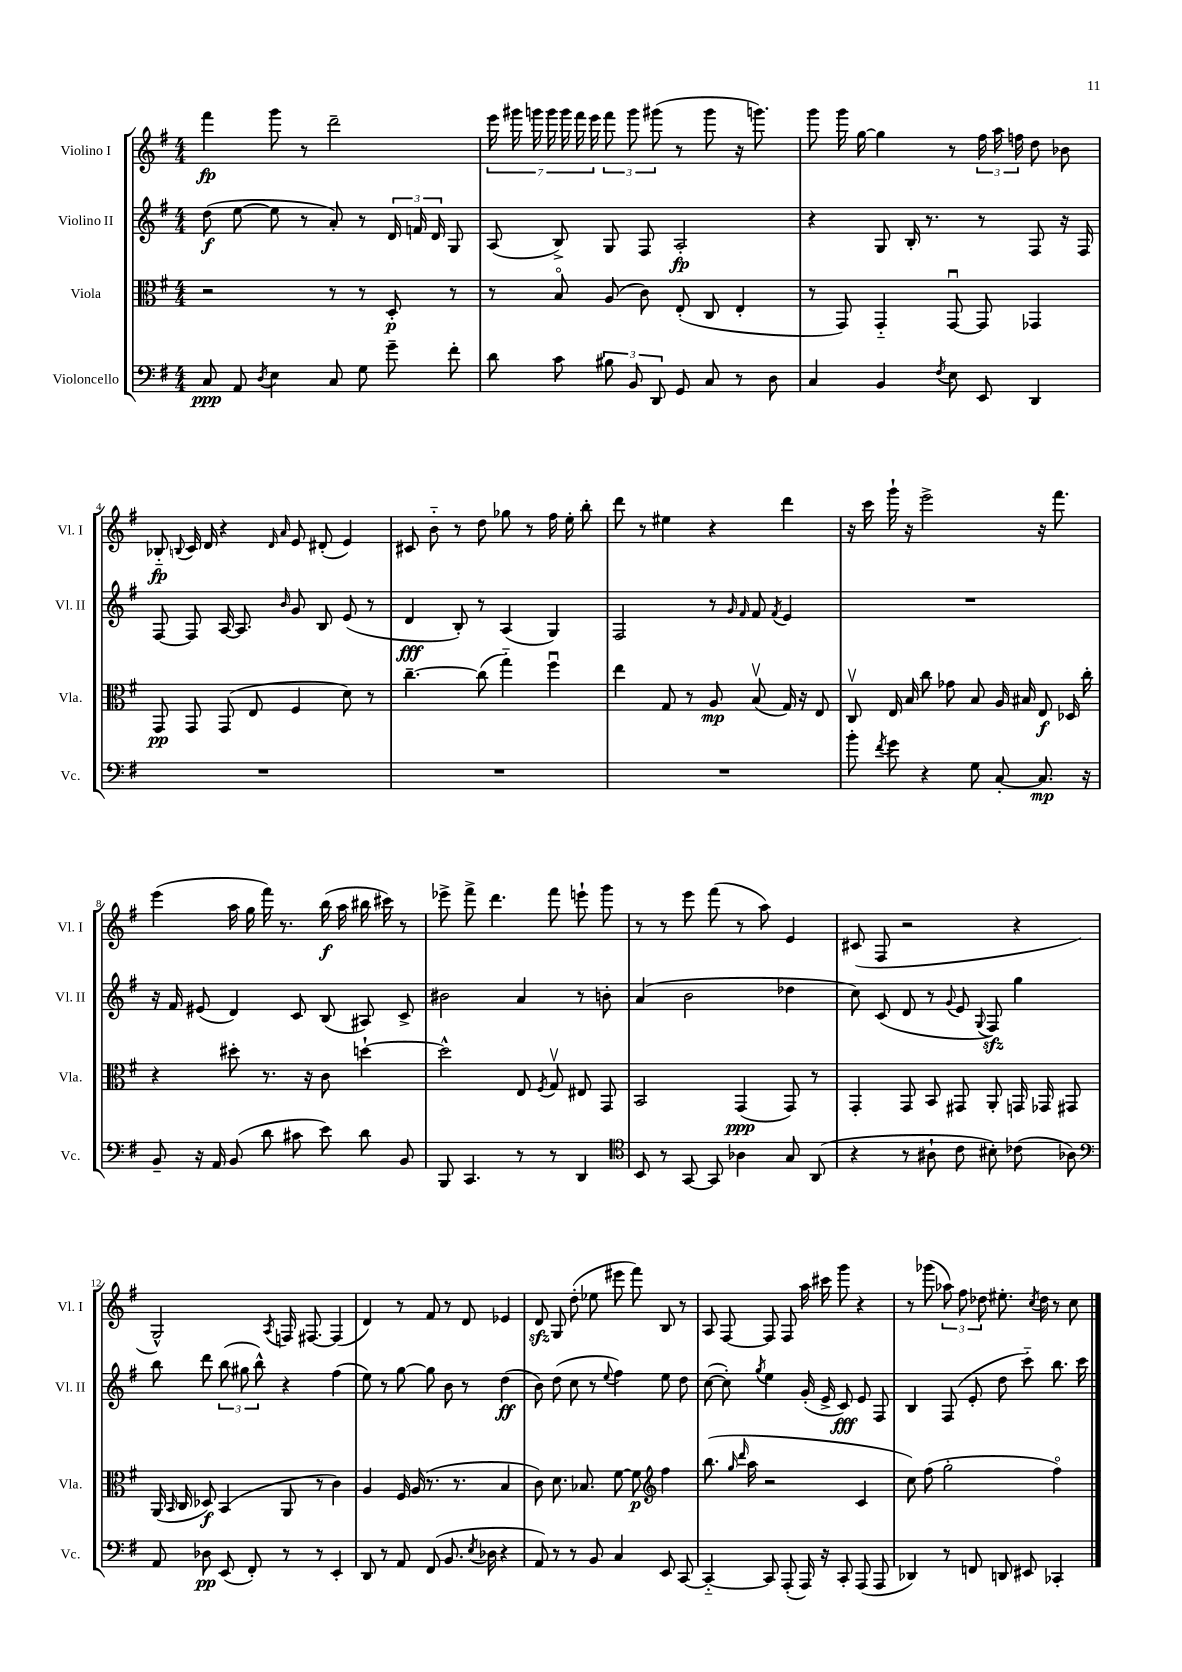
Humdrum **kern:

**kern	**kern	**kern	**kern
*staff4	*staff3	*staff2	*staff1
*clefF4	*clefC3	*clefG2	*clefG2
*k[f#]	*k[f#]	*k[f#]	*k[f#]
*M4/4	*M4/4	*M4/4	*M4/4
8C	2r	(8dd	4fff#
8AA	.	[8ee	.
8qD	.	.	.
4E	.	8ee]	8ggg
.	.	8r	8r
8C	8r	8a')	2ddd~
8G	8r	8r	.
8g~	8D'	24d	.
.	.	24f	.
.	.	24d	.
8f#'	8r	8G	.
=	=	=	=
8d	8r	(8A	28eee
.	.	.	28ggg#
.	.	.	28ggg
.	.	.	28ggg
8c	8Bo	8B^)	.
.	.	.	28ggg
.	.	.	28fff#
.	.	.	28eee
12B#	(8A	8G	12fff#
12BB	.	.	12ggg
.	8c)	8F#	.
12DD	.	.	(12ggg#
8GG	(8E'	2A'	8r
8C	8C	.	8ggg#
8r	4E'	.	16r
.	.	.	8.ggg)
8D	.	.	.
=	=	=	=
4C	8r	4r	8ggg
.	8GG)	.	16ggg
.	.	.	[16gg
4BB	4GG'~	8G	4gg]
.	.	16B'	.
.	.	8.r	.
8qF#	.	.	.
8E	[8GGu	.	8r
8EE	8GG]	8r	24ff#
.	.	.	24aa
.	.	.	24ff
4DD	4GG-	8F#	8dd
.	.	16r	8b-
.	.	16F#	.
=	=	=	=
1r	8GG	[8F#	8B-'~
.	.	.	8qqB
.	8GG	8F#]	16c
.	.	.	16d
.	(8GG	[16A	4r
.	.	8.A]	.
.	8E	.	.
.	.	.	16qqd
.	.	16qqb	16qqa
.	4F#	8g	8e
.	.	8B	(8d#'
.	8d)	(8e	4e)
.	8r	8r	.
=	=	=	=
1r	[4.cc~	4d	8c#
.	.	.	8b'~
.	.	8B')	8r
.	(8cc]	8r	8dd
.	4gg'~)	(4A	8gg-
.	.	.	8r
.	4ff#u	4G)	16ff#
.	.	.	16ee'
.	.	.	8bb'
=	=	=	=
1r	4ee	2F#	8ddd
.	.	.	8r
.	8G	.	4ee#
.	8r	.	.
.	8A	8r	4r
.	.	16qqg	.
.	.	16qqf#	.
.	(8Bv	8f#	.
.	.	8qf#	.
.	16G)	4e	4ddd
.	16r	.	.
.	8E	.	.
=	=	=	=
8b'	8Cv	1r	16r
.	.	.	16ccc
8qf#	.	.	.
8g	16E	.	16ggg`
.	16B	.	16r
4r	8cc	.	2eee^
.	8g-	.	.
8G	8B	.	.
[8C'	16A	.	.
.	16B#	.	.
8.C]	8E	.	16r
.	.	.	8.fff#
.	16D-	.	.
16r	16cc'	.	.
=	=	=	=
8BB~	4r	16r	(4eee
.	.	16f#	.
16r	.	(8e#	.
16AA	.	.	.
(8BB	8dd#'	4d)	16aa
.	.	.	16gg
8d	8.r	.	16fff#)
.	.	.	8.r
8c#	.	8c	.
.	16r	.	.
8e)	8c	(8B	(16bb
.	.	.	16aa
8d	[4dd`	8A#)	16bb#
.	.	.	16ccc#)
8BB	.	8c^	8r
=	=	=	=
8BBB	2dd^^]	2b#	8eee-^
4.CC	.	.	8fff#^
.	.	.	4.ddd
8r	8E	4a	.
.	8qF#	.	.
8r	8Gv	.	8fff#
4DD	8E#	8r	8eee`
.	8GG	8b'	8ggg
=	=	=	=
*clefC4	*	*	*
8BB	2BB	(4a	8r
8r	.	.	8r
[8GG	.	2b	8eee
8GG]	.	.	(8fff#
4A-	(4GG	.	8r
.	.	.	8aa)
8G	8GG)	4dd-	4e
(8AA	8r	.	.
=	=	=	=
4r	4GG'	8cc)	(8c#
.	.	(8c	8F#
8r	8GG	8d	2r
8A#`	8BB	8r	.
.	.	8qqg	.
8c	8GG#	8e	.
.	.	8qqG	.
8B#')	8AA'	8F#)	.
(8c-	16GG	4gg	4r
.	16GG-	.	.
8A-)	8GG#	.	.
=	=	=	=
*clefF4	*	*	*
8AA	(16AA	8bb	2G^^)
.	16qqBB	.	.
.	16C	.	.
8D-	8D-)	8ddd	.
(8EE	(4BB	(12bb	.
.	.	12gg#	.
8FF#')	.	.	.
.	.	12bb^^)	.
.	.	.	8qA
8r	8AA	4r	16F
.	.	.	[8.F#
8r	8r	.	.
4EE'	4c)	(4ff#	(4F#]
=	=	=	=
8DD	4A	8ee)	4d)
8r	.	8r	.
8AA	16F#	[8gg	8r
.	(16A	.	.
(8FF#	8.r	8gg]	8f#
8.BB	.	8b	8r
.	8.r	.	.
.	.	8r	8d
8qE	.	.	.
16D-	.	.	.
4r	4B	(4dd	4e-
=	=	=	=
8AA)	8c)	8b)	8d
8r	8.d	(8dd	8G
8r	.	8cc	(8dd'
.	8.B-	.	.
8BB	.	8r	8ee-
.	.	8qqee	.
4C	[8f#	4ff#)	8eee#
.	8f#]	.	8fff#)
*	*clefG2	*	*
8EE	4ff#	8ee	8B
[8CC	.	8dd	8r
=	=	=	=
4CC'~_	(8.bb	([8cc	8A
.	.	8cc'])	[8F#
.	16qqgg	.	.
.	16qqddd	.	.
.	16aa	.	.
.	.	8qgg	.
8CC]	2r	4ee	8F#]
(8AAA'	.	.	8F#
16AAA)	.	(16g'	16aa
16r	.	16e^	16ccc#
8CC'	.	8c)	8ggg
(8AAA	4c	8e	4r
8AAA	.	8F#	.
=	=	=	=
4DD-)	8cc)	4B	8r
.	(8ff#	.	(8ggg-
8r	2gg'	(8F#	12aa-)
.	.	.	12ff#
8FF	.	8e'	.
.	.	.	12dd-
8DD	.	8dd	8.ee#'
8EE#	.	8ccc'~)	.
.	.	.	8qcc
.	.	.	16dd-
4CC-'	4ff#o)	8.bb	8r
.	.	.	8cc
.	.	16ccc	.
==	==	==	==
*-	*-	*-	*-
